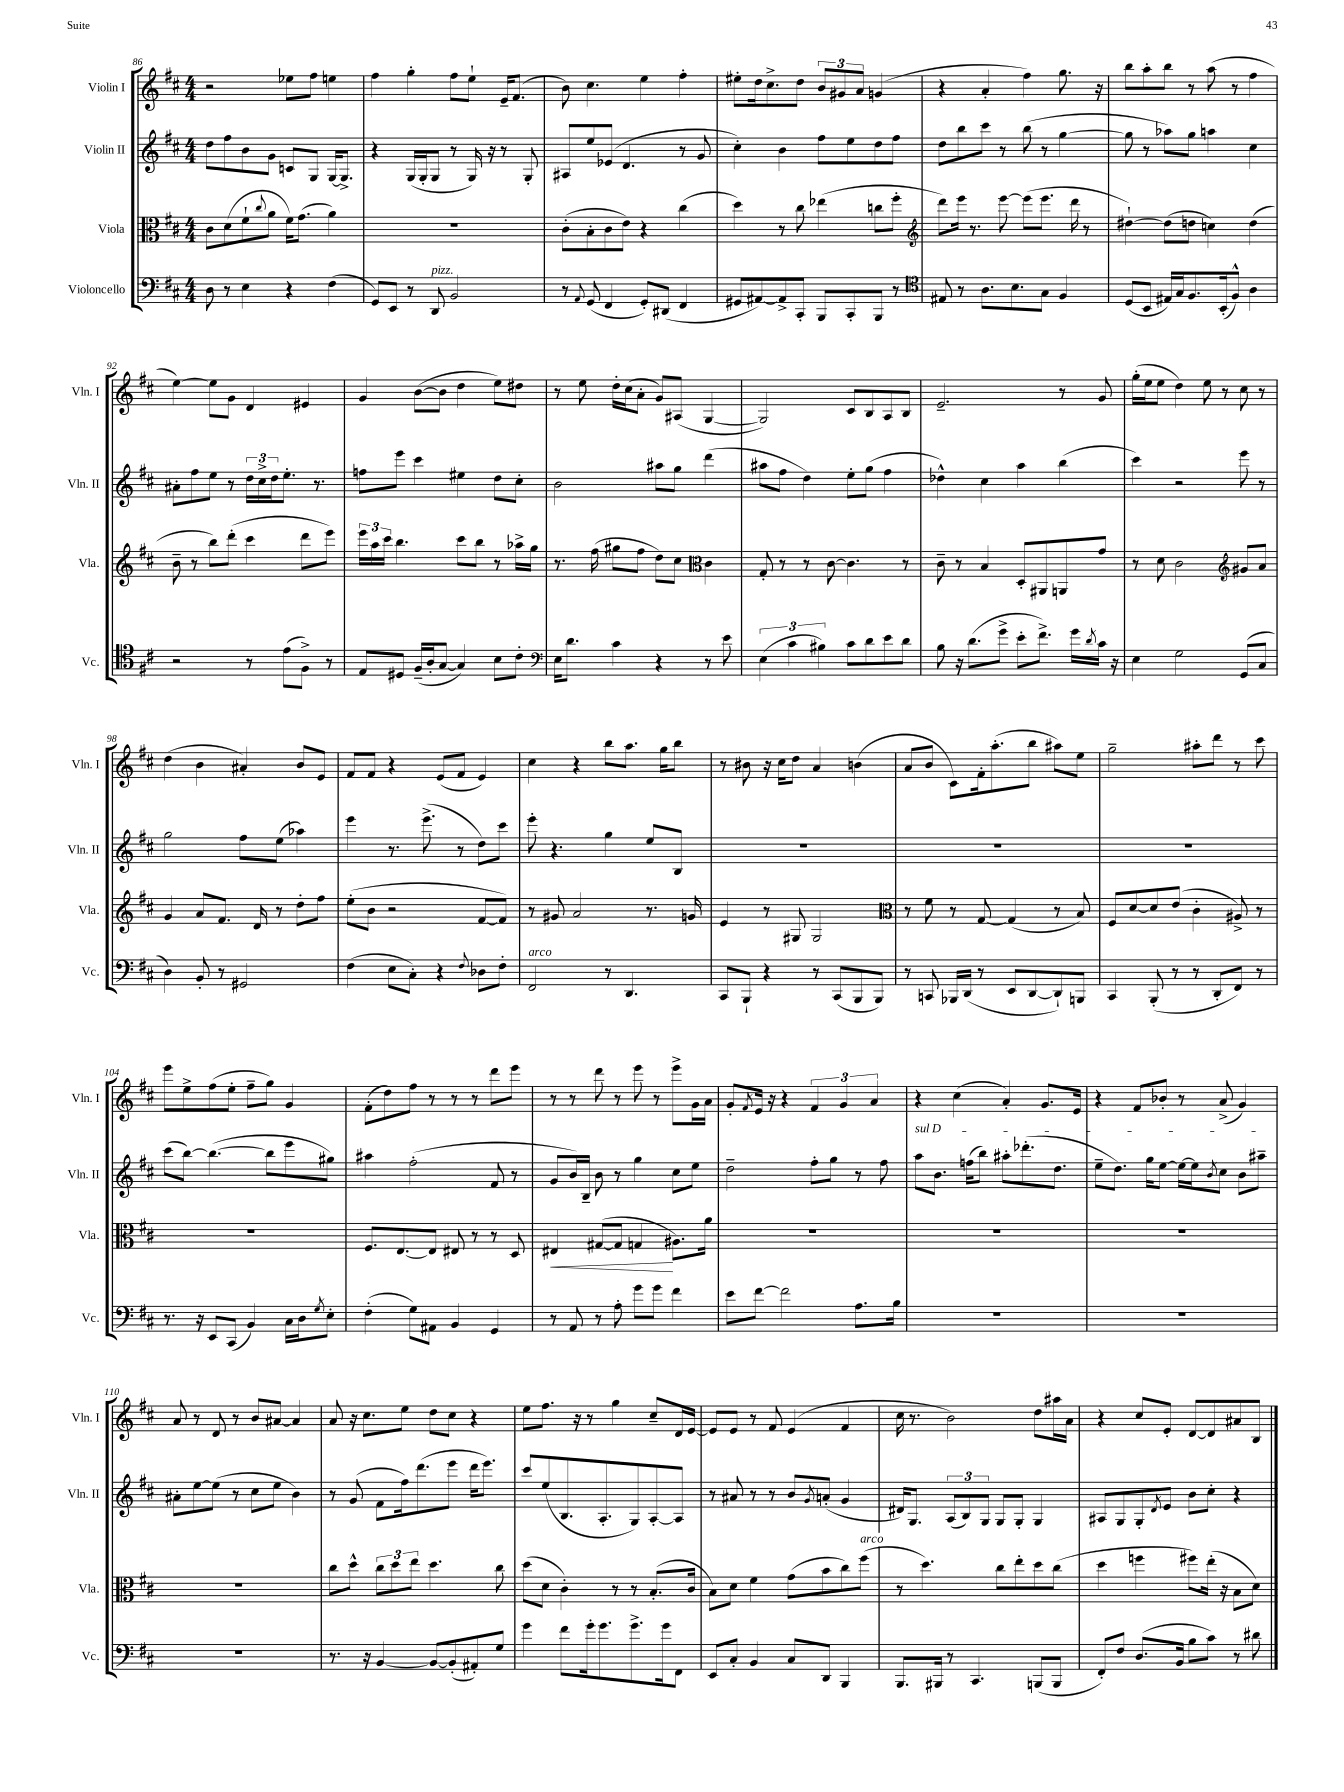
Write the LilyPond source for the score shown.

<<
\new StaffGroup <<
\new Staff = "s0" \with { instrumentName = "Violin I" shortInstrumentName = "Vln. I" } {
    \clef treble \key d \major \numericTimeSignature \time 4/4
    r2 ees''8 fis''8 e''4 |
    fis''4 g''4-. fis''8 e''8-! e'16-- fis'8.( |
    b'8) cis''4. e''4 fis''4-. |
    eis''8-. d''16 cis''8.-> d''8 \tuplet 3/2 { b'8 gis'8 a'8 } g'4( |
    r4 a'4-. fis''4) g''8. r16 |
    b''8 a''8-. b''8 r8 a''8( r8 fis''4 |
    e''4~) e''8 g'8 d'4 eis'4 |
    g'4 b'8~( b'8 d''4 e''8) dis''8 |
    r8 e''8 d''16-. cis''16( a'8-. g'8) ais8( g4~ |
    g2) cis'8 b8 a8 b8 |
    e'2.-- r8 g'8 |
    g''16-.( e''16 e''8 d''4) e''8 r8 cis''8 r8 |
    d''4( b'4 ais'4-.) b'8 e'8 |
    fis'8 fis'8 r4 e'8( fis'8 e'4) |
    cis''4 r4 b''8 a''8. g''16 b''8 |
    r8 bis'8 r16 cis''16 d''8 a'4 b'4( |
    a'8 b'8 cis'8) fis'16-. a''8.-.( b''8 ais''8) e''8 |
    g''2-- ais''8-. d'''8 r8 cis'''8 |
    e'''8 e''8-> fis''8( e''8-. fis''8-- g''8) g'4 |
    fis'8-.( d''8) fis''8 r8 r8 r8 d'''8 e'''8 |
    r8 r8 d'''8 r8 e'''8 r8 e'''8-> g'16 a'16 |
    g'8-. \acciaccatura { fis'8 } e'16 r16 r4 \tuplet 3/2 { fis'4 g'4 a'4 } |
    r4 cis''4( a'4-.) g'8. e'16 |
    r4 fis'8 bes'8-. r8 a'8->( g'4) |
    a'8 r8 d'8 r8 b'8 ais'8~ ais'4 |
    a'8 r16 cis''8. e''8 d''8 cis''8 r4 |
    e''8 fis''8. r16 r8 g''4 cis''8-- d'16 e'16~ |
    e'8 e'8 r8 fis'8 e'4( fis'4 |
    cis''16 r8. b'2) d''8 ais''16 a'16 |
    r4 cis''8 e'8-. d'8~ d'8 ais'8 b8 \bar "|." |
}
\new Staff = "s1" \with { instrumentName = "Violin II" shortInstrumentName = "Vln. II" } {
    \clef treble \key d \major \numericTimeSignature \time 4/4
    d''8 fis''8 b'8 g'8 c'8 g8 g16~ g8.-> |
    r4 g16( g16-. g8 r8 g16) r16 r8 g8-. |
    ais8 e''8 ees'8( d'4. r8 g'8 |
    cis''4-.) b'4 fis''8 e''8 d''8 fis''8 |
    d''8 b''8 cis'''8 r8 b''8( r8 g''4~ |
    g''8 r8 aes''8) g''8 a''4 cis''4 |
    ais'8-. fis''8 e''8 r8 \tuplet 3/2 { d''16 cis''16-> d''16 } e''8.-. r8. |
    f''8 e'''8 cis'''4 eis''4 d''8 cis''8-. |
    b'2 ais''8 g''8 d'''4( |
    ais''8 fis''8 d''4) e''8-. g''8( fis''4 |
    des''4-^) cis''4 a''4 b''4( |
    cis'''4) r2 e'''8 r8 |
    g''2 fis''8 e''8( aes''4) |
    e'''4 r8. e'''8.->( r8 d''8) cis'''8 |
    e'''8-. r4. g''4 e''8 b8 |
    R1 |
    R1 |
    R1 |
    cis'''8( b''8~) b''4.~( b''8 e'''8 gis''8) |
    ais''4 fis''2-.( fis'8 r8 |
    g'8 b'16) b16-- b'8 r8 g''4 cis''8 e''8 |
    d''2-- fis''8-. g''8 r8 fis''8 |
    \once \override TextSpanner.bound-details.left.text = \markup { \italic "sul D" } a''8\startTextSpan b'8. f''16( b''8) ais''8-. des'''8.-.( d''8. |
    e''8-- d''8.) g''16 e''8~ e''16~ e''16 \acciaccatura { b'8 } cis''8 b'8 ais''8--\stopTextSpan |
    ais'8-. e''8~ e''8( r8 cis''8 e''8 b'4) |
    r8 g'8( fis'8 fis''16) d'''8.( e'''8 d'''16 e'''8.) |
    cis'''8 e''8( b8. a8.-. g8) a8~-. a8 |
    r8 ais'8 r8 r8 b'8 \acciaccatura { g'8 } a'8-.( g'4 |
    dis'16) g8. \tuplet 3/2 { a8( b8) g8 } g8 g8-. g4 |
    ais8 g8 g8-. \acciaccatura { d'8 } e'8 b'8 cis''8-. r4 \bar "|." |
}
\new Staff = "s2" \with { instrumentName = "Viola" shortInstrumentName = "Vla." } {
    \clef alto \key d \major \numericTimeSignature \time 4/4
    cis'8 d'8( fis'8-! \appoggiatura { cis''8 } a'8 fis'16) g'8.( a'4) |
    R1 |
    cis'8-.( b8-. cis'8 e'8) r4 cis''4( |
    d''4) r8 cis''8 ees''4( c''8 fis''8-. |
    \clef treble d'''8) e'''16 r8. e'''8~ e'''8( e'''8. d'''16 r8 |
    dis''4~-!) dis''8( d''8 c''4) d''4( |
    b'8-- r8 b''8) d'''8-.( cis'''4 d'''8 e'''8) |
    \tuplet 3/2 { e'''16 a''16 cis'''16 } b''4. cis'''8 b''8 r8 aes''16-> g''16 |
    r8. fis''16( gis''8 fis''8 d''8) cis''8 \clef alto cis'4 |
    g8-. r8 r8 cis'8~ cis'4. r8 |
    cis'8-- r8 b4 d8-. ais,8 a,8 g'8 |
    r8 d'8 cis'2 \clef treble gis'8 a'8 |
    g'4 a'8 fis'8. d'16 r8 d''8-. fis''8 |
    e''8-.( b'8 r2 fis'8~ fis'8) |
    r8 gis'8 a'2 r8. g'16 |
    e'4 r8 gis8 gis2 |
    \clef alto r8 fis'8 r8 g8~ g4( r8 b8) |
    fis8 d'8~ d'8 e'8( cis'4-. ais8->) r8 |
    R1 |
    fis8. e8.~ e8 eis8 r8 r8 d8 |
    eis4\< gis8~( gis8 g4\! ais8.) a'16 |
    R1 |
    R1 |
    R1 |
    R1 |
    cis''8 d''8-^ \tuplet 3/2 { cis''8 d''8 e''8 } d''4. cis''8 |
    d''8( d'8 cis'4-.) r8 r8 b8.-.( cis'16 |
    b8) d'8 fis'4 g'8( b'8 cis''8) fis''8^\markup { \italic "arco" }( |
    r8 d''4.) cis''8 e''8-. d''8 cis''8( |
    d''4 f''4 fis''8) e''16-.( r16 b8 d'8) \bar "|." |
}
\new Staff = "s3" \with { instrumentName = "Violoncello" shortInstrumentName = "Vc." } {
    \clef bass \key d \major \numericTimeSignature \time 4/4
    d8 r8 e4 r4 fis4( |
    g,8) e,8 r8 d,8^\markup { \italic "pizz." } b,2 |
    r8 \appoggiatura { a,8 } g,8( fis,4 g,8-.) dis,8( fis,4 |
    gis,8 ais,8~) ais,8-> cis,8-. b,,8 cis,8-. b,,8 r8 |
    \clef tenor eis8 r8 a8. b8. g8 fis4 |
    d8( b,8 eis16) g16 fis8. b,16-.( fis8-^) a4 |
    r2 r8 e'8( fis8->) r8 |
    e8 dis8 fis16--( a16-. g8~ g4) b8 cis'8-. |
    \clef bass e16 d'8. cis'4 r4 r8 e'8 |
    \tuplet 3/2 { e4( cis'4 bis4) } cis'8 d'8 e'8 d'8 |
    b8 r16 d'8.( g'8-> e'8-. fis'8.->) g'16 \acciaccatura { d'8 } cis'16 r16 |
    e4 g2 g,8( cis8 |
    d4) b,8-. r8 gis,2 |
    fis4( e8 cis8-.) r4 \appoggiatura { fis8 } des8 fis8-. |
    fis,2^\markup { \italic "arco" } r8 d,4. |
    cis,8 b,,8-! r4 r8 cis,8( b,,8 b,,8) |
    r8 c,8 bes,,16 d,16( r8 e,8 d,8~ d,8-!) b,,8 |
    cis,4 b,,8-.( r8 r8 d,8-. fis,8) r8 |
    r8. r16 e,8 cis,8( b,4) cis16 d16 \acciaccatura { g8 } e8-. |
    fis4-.( g8) ais,8 b,4 g,4 |
    r8 a,8 r8 a8-. g'8 g'8 fis'4 |
    e'8 fis'8~ fis'2 a8. b16 |
    R1 |
    R1 |
    R1 |
    r8. r16 b,4~ b,8~ b,8-.( ais,8-.) g8 |
    g'4 fis'8 g'16-. g'8. g'8.-> g'16 fis,8 |
    e,8 cis8-. b,4 cis8 d,8 b,,4 |
    b,,8. bis,,16 r8 cis,4. b,,8( b,,8 |
    fis,8-.) fis8 d8.( b,16 b8 cis'8) r8 dis'8 \bar "|." |
}
>>
>>
\layout { \context { \Score currentBarNumber = #86 } }
